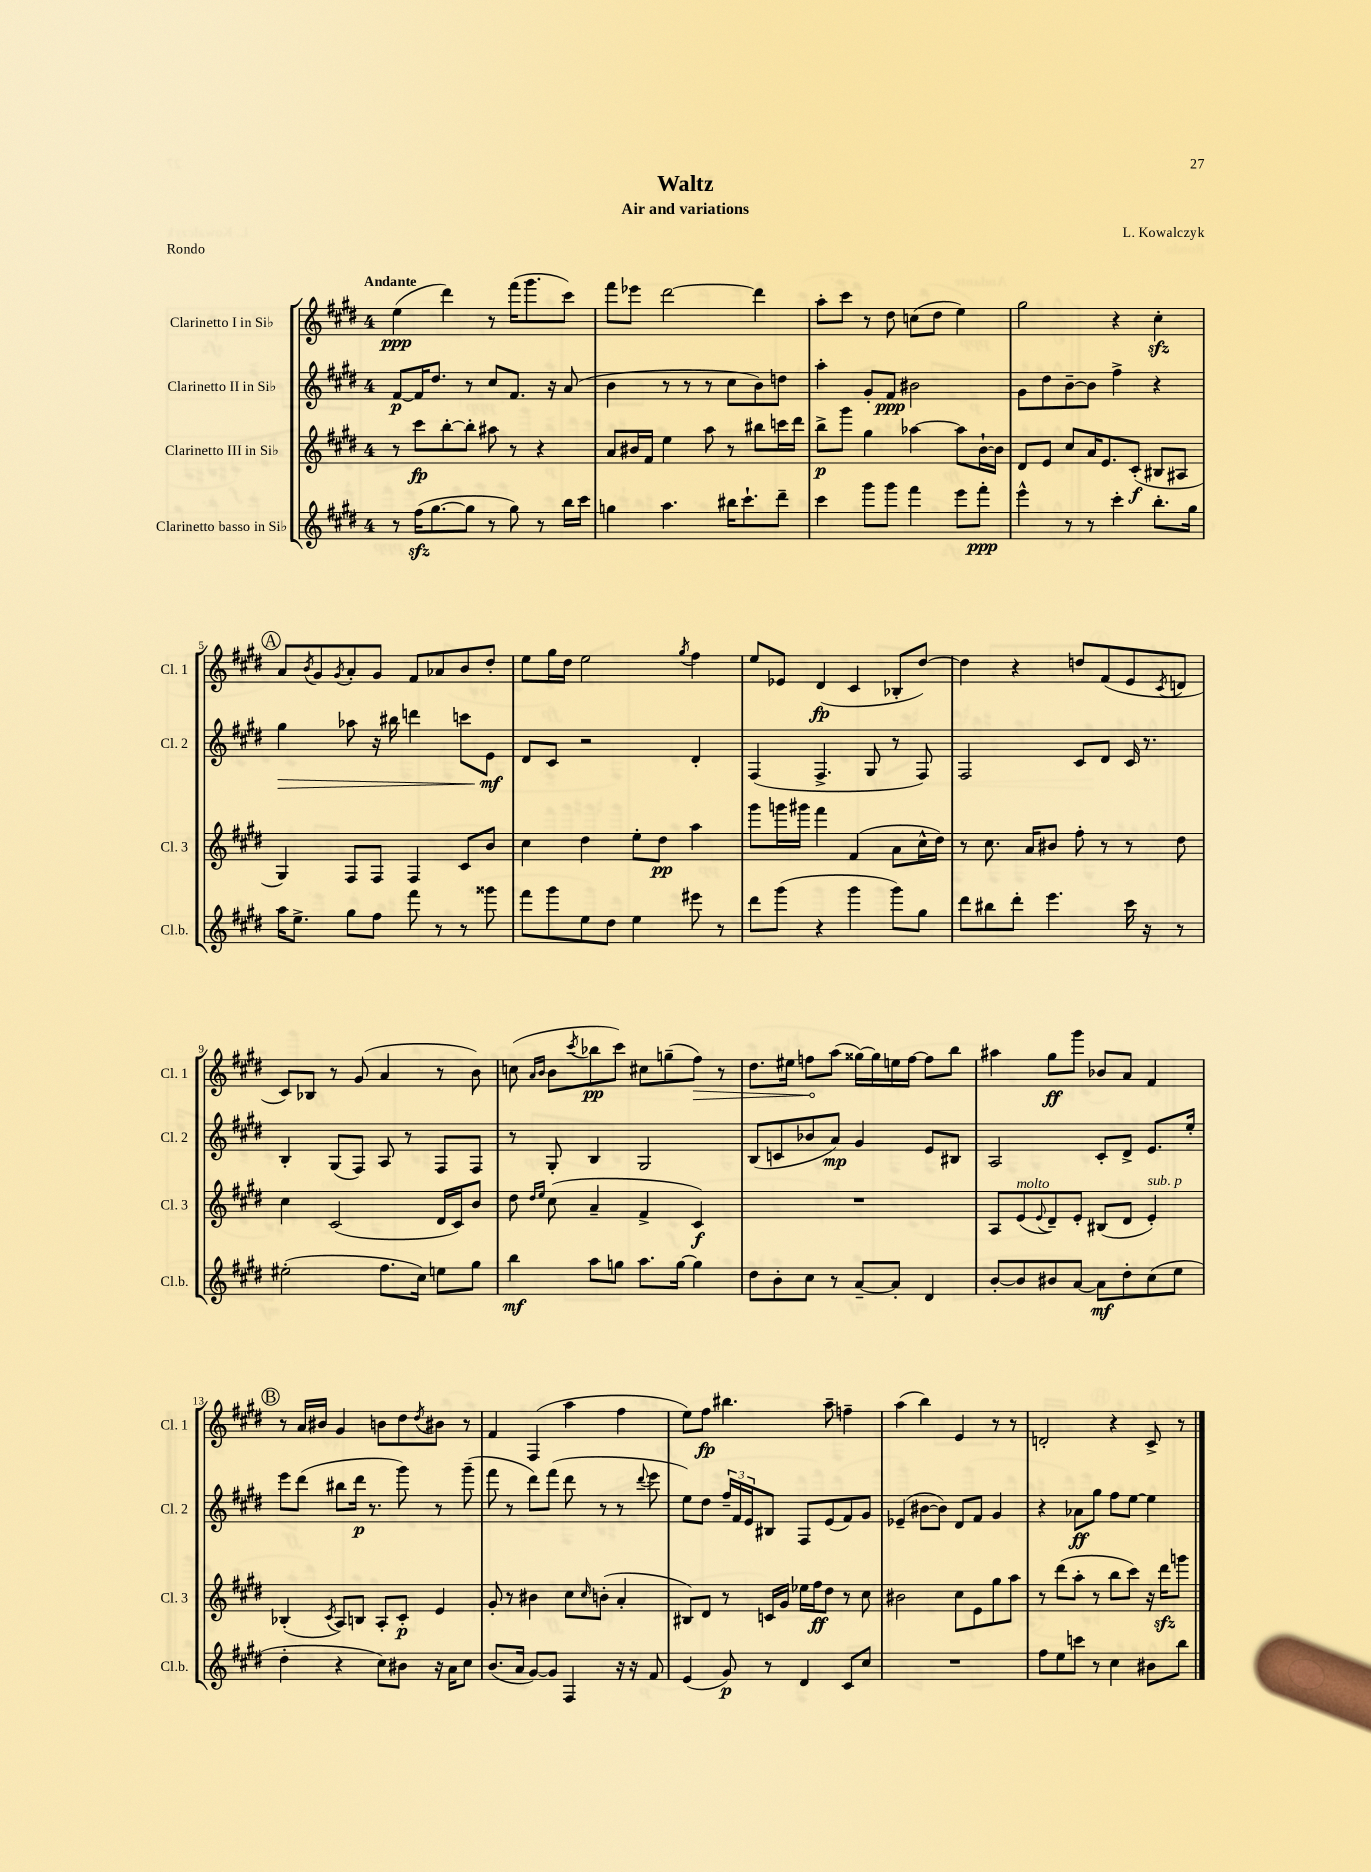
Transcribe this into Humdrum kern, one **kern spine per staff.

**kern	**dynam	**kern	**dynam	**kern	**dynam	**kern	**dynam
*part4	*part4	*part3	*part3	*part2	*part2	*part1	*part1
*staff4	*staff4	*staff3	*staff3	*staff2	*staff2	*staff1	*staff1
*I"Clarinetto basso in Si♭	*	*I"Clarinetto III in Si♭	*	*I"Clarinetto II in Si♭	*	*I"Clarinetto I in Si♭	*
*I'Cl.b.	*	*I'Cl. 3	*	*I'Cl. 2	*	*I'Cl. 1	*
*clefG2	*	*clefG2	*	*clefG2	*	*clefG2	*
*k[f#c#g#d#]	*	*k[f#c#g#d#]	*	*k[f#c#g#d#]	*	*k[f#c#g#d#]	*
*M4/4	*	*M4/4	*	*M4/4	*	*M4/4	*
=1	=1	=1	=1	=1	=1	=1	=1
!	!	!	!	!	!	!LO:TX:a:B:t=Andante	!
8r	.	8r	.	[8f#/L	p	(4ee\	ppp
(16ff#zz\KL	.	8ccc#\L	fp	16f#/K]	.	.	.
[8.gg#\	.	.	.	8.dd#/J	.	.	.
.	.	[8bb'\	.	.	.	4ddd#\)	.
8gg#\J]	.	8bb'\J]	.	8r	.	.	.
8r	.	8aa#X\	.	8cc#/L	.	8r	.
8gg#\)	.	8r	.	8.f#/J	.	(16fff#\KL	.
.	.	.	.	.	.	8.ggg#\	.
8r	.	4r	.	.	.	.	.
.	.	.	.	16r	.	.	.
16bb\LL	.	.	.	(8a/	.	8ccc#\J)	.
16ccc#\JJ	.	.	.	.	.	.	.
=2	=2	=2	=2	=2	=2	=2	=2
4ggn\	.	8a/L	.	4b\	.	8fff#\L	.
.	.	16b#X/L	.	.	.	8eee-X\J	.
.	.	16f#/JJ	.	.	.	.	.
4.aa\	.	4ee\	.	8r	.	[2ddd#\	.
.	.	.	.	8r	.	.	.
.	.	8aa\	.	8r	.	.	.
16bb#X\KL	.	8r	.	8cc#\L	.	.	.
8.ccc#`\	.	.	.	.	.	.	.
.	.	8bb#X\L	.	8b\)	.	4ddd#\]	.
8ddd#~\J	.	16cccn\L	.	8ddn\J	.	.	.
.	.	16ddd#\JJ	.	.	.	.	.
=3	=3	=3	=3	=3	=3	=3	=3
4ccc#\	.	8bb^\L	p	4aa'\	.	8aa'\L	.
.	.	8ggg#\J	.	.	.	8ccc#\J	.
8ggg#\L	.	4gg#\	.	8g#'/L	.	8r	.
8ggg#\J	.	.	.	8f#/J	ppp	8dd#\	.
4fff#\	.	[4aa-X\	.	2b#X\	.	(8ccn\L	.
.	.	.	.	.	.	8dd#\J	.
8eee\L	.	8aa-\L]	.	.	.	4ee\)	.
8fff#'\J	ppp	[16b`\L	.	.	.	.	.
.	.	16b\JJ]	.	.	.	.	.
=4	=4	=4	=4	=4	=4	=4	=4
4eee^^\	.	8d#/L	.	8g#\L	.	2gg#\	.
.	.	8e/J	.	8dd#\	.	.	.
8r	.	8cc#/L	.	[8b~\	.	.	.
8r	.	16a/K	.	8b\J]	.	.	.
.	.	8.e/	.	.	.	.	.
4ccc#'\	.	.	.	4ff#^\	.	4r	.
.	.	(8c#'/J	f	.	.	.	.
8.bb'\L	.	8B#X/L	.	4r	.	4cc#zz'\	.
.	.	8A#X/J	.	.	.	.	.
16gg#\Jk	.	.	.	.	.	.	.
!!LO:LB:g=z
!!LO:REH:place=s1:t=A
=5	=5	=5	=5	=5	=5	=5	=5
!	!	!	!	!	!LO:HP:b	!	!
16aa\KL	.	4G#/)	.	4gg#\	>	8a/L	.
8.ee^\J	.	.	.	.	.	.	.
.	.	.	.	.	.	8qb/	.
.	.	.	.	.	.	8g#/	.
.	.	.	.	.	.	8qg#/	.
8gg#\L	.	8F#/L	.	8aa-X\	.	8a'/	.
8ff#\J	.	8F#/J	.	16r	.	8g#/J	.
.	.	.	.	16bb#X\	.	.	.
8fff#\	.	4F#/	.	4dddn\	.	8f#/L	.
8r	.	.	.	.	.	8a-X/	.
8r	.	8c#/L	.	8cccn\L	.	8b/	.
8ggg##X\	.	8b/J	.	8e\J	mf	8dd#'/J	.
.	.	.	.	.	]	.	.
=6	=6	=6	=6	=6	=6	=6	=6
8fff#\L	.	4cc#\	.	8d#/L	.	8ee\L	.
8ggg#\	.	.	.	8c#/J	.	16gg#\L	.
.	.	.	.	.	.	16dd#\JJ	.
8ee\	.	4dd#\	.	2r	.	2ee\	.
8dd#\J	.	.	.	.	.	.	.
4ee\	.	8ee'\L	.	.	.	.	.
.	.	8dd#\J	pp	.	.	.	.
.	.	.	.	.	.	8qgg#/	.
8eee#X\	.	4aa\	.	4d#'/	.	4ff#\	.
8r	.	.	.	.	.	.	.
=7	=7	=7	=7	=7	=7	=7	=7
8ddd#\L	.	8ggg#\L	.	(4F#/	.	8ee/L	.
(8ggg#\J	.	16gggn\L	.	.	.	8e-X/J	.
.	.	16ggg#X\JJ	.	.	.	.	.
4r	.	4fff#\	.	4.F#^/	.	(4d#/	fp
4ggg#\	.	(4f#/	.	.	.	4c#/	.
.	.	.	.	8G#/	.	.	.
8ggg#\L)	.	8a\L	.	8r	.	8B-X'/L	.
8gg#\J	.	16cc#^^\L	.	8F#/)	.	[8dd#/J)	.
.	.	16dd#\JJ)	.	.	.	.	.
=8	=8	=8	=8	=8	=8	=8	=8
8ddd#\L	.	8r	.	2F#/	.	4dd#\]	.
8bb#X\	.	8.cc#\	.	.	.	.	.
8ddd#'\J	.	.	.	.	.	4r	.
.	.	16a/KL	.	.	.	.	.
4.eee\	.	8b#X/J	.	.	.	.	.
.	.	8ff#'\	.	8c#/L	.	8ddn/L	.
.	.	8r	.	8d#/J	.	(8f#/	.
16ccc#\	.	8r	.	16c#/	.	8e/	.
16r	.	.	.	8.r	.	.	.
.	.	.	.	.	.	8qc#/	.
8r	.	8dd#\	.	.	.	8dn/J	.
!!LO:LB:g=z
=9	=9	=9	=9	=9	=9	=9	=9
(2ee#X'\	.	4cc#\	.	4B'/	.	8c#/L)	.
.	.	.	.	.	.	8B-X/J	.
.	.	(2c#/	.	(8G#/L	.	8r	.
.	.	.	.	8F#/J)	.	(8g#/	.
8.ff#\L	.	.	.	8A/	.	4a/	.
.	.	.	.	8r	.	.	.
16cc#\Jk)	.	.	.	.	.	.	.
8een\L	.	16d#/LL	.	8F#/L	.	8r	.
.	.	16c#/J)	.	.	.	.	.
8gg#\J	.	8b/J	.	8F#/J	.	8b\)	.
=10	=10	=10	=10	=10	=10	=10	=10
4bb\	mf	8dd#\	.	8r	.	(8ccn\	.
.	.	16qqdd#/LL	.	.	.	16qqa/LL	.
.	.	16qqee/JJ	.	.	.	16qqb/JJ	.
.	.	(8cc#\	.	8G#'/	.	8b\L	.
.	.	.	.	.	.	8qccc#/	.
8aa\L	.	4a~/	.	4B/	.	8bb-X\	pp
8ggn\J	.	.	.	.	.	8ccc#\J)	.
8.aa\L	.	4f#^/	.	2G#/	.	8cc#X\L	.
.	.	.	.	.	.	(8ggn~\	.
[16gg\Jk	.	.	.	.	.	.	.
!	!	!	!	!	!	!	!LO:HP:b
4gg\]	.	4c#/)	f	.	.	8ff#\J)	>
.	.	.	.	.	.	8r	.
=11	=11	=11	=11	=11	=11	=11	=11
8dd#\L	.	1r	.	(8B/L	.	8.dd#\L	.
8b'\	.	.	.	8cn/	.	.	.
.	.	.	.	.	.	16ee#X\Jk	.
8cc#\J	.	.	.	8b-X/	.	8ffn\L	.
8r	.	.	.	8a/J)	mp	(8aa\J	]
[8a~/L	.	.	.	4g#/	.	[16gg##X\LL)	.
.	.	.	.	.	.	16gg##\]	.
8a'/J]	.	.	.	.	.	16een\	.
.	.	.	.	.	.	[16ff\JJ	.
4d#/	.	.	.	8e/L	.	8ff\L]	.
.	.	.	.	8B#X/J	.	8bb\J	.
=12	=12	=12	=12	=12	=12	=12	=12
[8b'/L	.	8A/L	.	2A/	.	4aa#X\	.
!	!	!LO:TX:a:i:t=molto	!	!	!	!	!
8b/]	.	(8e/	.	.	.	.	.
.	.	8qqe/	.	.	.	.	.
8b#X/	.	8d#~/)	.	.	.	8gg#\L	ff
[8a/J	.	8e'/J	.	.	.	8ggg#\J	.
8a\L]	mf	(8B#X/L	.	8c#'/L	.	8b-X/L	.
8dd#'\	.	8d#/J	.	8d#^/J	.	8a/J	.
!	!	!LO:TX:a:i:t=sub. p	!	!	!	!	!
(8cc#\	.	4e'/)	.	8.e/L	.	4f#/	.
8ee\J	.	.	.	.	.	.	.
.	.	.	.	16ee'/Jk	.	.	.
!!LO:LB:g=z
!!LO:REH:place=s1:t=B
=13	=13	=13	=13	=13	=13	=13	=13
4dd#'\	.	(4B-X'/	.	8eee\L	.	8r	.
.	.	.	.	(8ddd#\J	.	16a/LL	.
.	.	.	.	.	.	16b#X/JJ	.
.	.	8qc#/	.	.	.	.	.
4r	.	8A/L)	.	8bb#X\L	.	4g#/	.
.	.	8Bn/J	.	16ddd#\Jk	p	.	.
.	.	.	.	8.r	.	.	.
8cc#\L)	.	8A'/L	.	.	.	8bn\L	.
8b#X\J	.	8c#'/J	p	8ggg#\)	.	8dd#\	.
.	.	.	.	.	.	8qdd#/	.
16r	.	4e/	.	8r	.	8b#X\J	.
16a\KL	.	.	.	.	.	.	.
8cc#\J	.	.	.	(8ggg#~\	.	8r	.
=14	=14	=14	=14	=14	=14	=14	=14
(8.b/L	.	8g#'/	.	8fff#\	.	4f#/	.
.	.	8r	.	8r	.	.	.
16a/Jk	.	.	.	.	.	.	.
[8g#/L)	.	4b#X\	.	8ddd#\L)	.	(4F#/	.
8g#/J]	.	.	.	(8fff#\J	.	.	.
4F#/	.	8cc#\L	.	8ddd#\	.	4aa\	.
.	.	16qqcc#/	.	.	.	.	.
.	.	(8bn'\J	.	8r	.	.	.
16r	.	4a'/	.	8r	.	4ff#\	.
16r	.	.	.	.	.	.	.
.	.	.	.	8qqddd#/	.	.	.
8f#/	.	.	.	8eee\	.	.	.
=15	=15	=15	=15	=15	=15	=15	=15
(4e/	.	8B#X/L)	.	8ee\L)	.	8ee\L)	.
.	.	8d#/J	.	8dd#\J	.	8ff#\J	fp
8g#/)	p	8r	.	24ff#~/LL	.	4.bb#X\	.
.	.	.	.	24f#/	.	.	.
.	.	.	.	24e/J	.	.	.
8r	.	16cn/LL	.	8B#X/J	.	.	.
.	.	16g#/JJ	.	.	.	.	.
4d#/	.	16ee-X\LL	.	8F#/L	.	.	.
.	.	16ff#\J	ff	.	.	.	.
.	.	8dd#\J	.	(8e/	.	8aa~\	.
8c#/L	.	8r	.	8f#/)	.	4ffn~\	.
8cc#/J	.	8cc#\	.	8g#/J	.	.	.
=16	=16	=16	=16	=16	=16	=16	=16
1r	.	2b#X\	.	(4e-X~/	.	(4aa\	.
.	.	.	.	[8b#X\L	.	4bb\)	.
.	.	.	.	8b#\J])	.	.	.
.	.	8cc#\L	.	8d#/L	.	4e/	.
.	.	8e\	.	8f#/J	.	.	.
.	.	8gg#\	.	4g#/	.	8r	.
.	.	8aa\J	.	.	.	8r	.
=17	=17	=17	=17	=17	=17	=17	=17
8ff#\L	.	8r	.	4r	.	2dn'/	.
8ee\	.	(8ddd#\L	.	.	.	.	.
8cccn\J	.	8aa'\J	.	8a-X\L	ff	.	.
8r	.	8r	.	8gg#\J	.	.	.
4cc#\	.	8bb\L	.	8ff#\L	.	4r	.
.	.	8ccc#\J)	.	[8ee\J	.	.	.
8b#X\L	.	16r	.	4ee\]	.	8c#^/	.
.	.	16ddd#zz\KL	.	.	.	.	.
8bb\J	.	8gggn\J	.	.	.	8r	.
==	==	==	==	==	==	==	==
*-	*-	*-	*-	*-	*-	*-	*-
